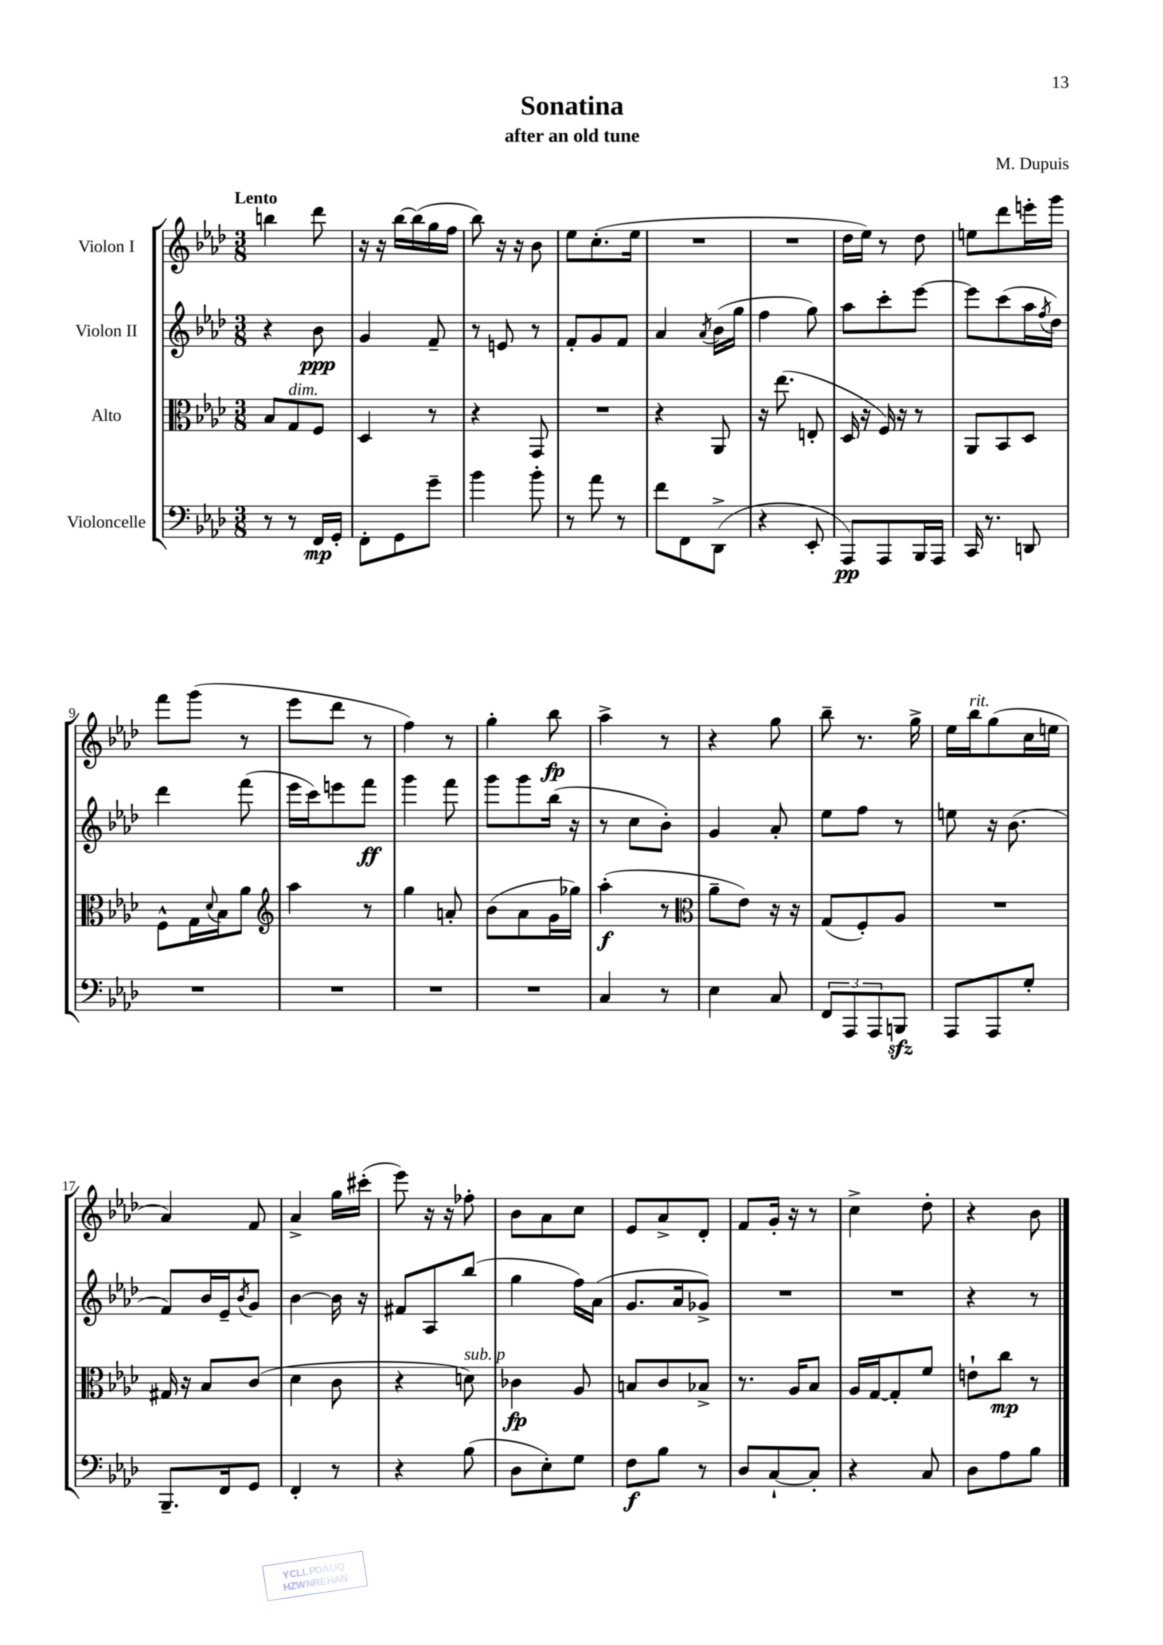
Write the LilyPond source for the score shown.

\header { title = "Sonatina" composer = "M. Dupuis" subtitle = "after an old tune" }
<<
\new StaffGroup <<
\new Staff = "s0" \with { instrumentName = "Violon I" } {
    \clef treble \key aes \major \numericTimeSignature \time 3/8 \tempo "Lento"
    b''4 des'''8 |
    r16 r16 bes''16~ bes''16( g''16 f''16 |
    bes''8) r16 r16 bes'8 |
    ees''8 c''8.-.( ees''16 |
    R4. |
    R4. |
    des''16 ees''16) r8 des''8 |
    e''8 des'''8 e'''16-. g'''16 |
    f'''8 g'''8( r8 |
    ees'''8 des'''8 r8 |
    f''4) r8 |
    g''4-. bes''8\fp |
    aes''4-> r8 |
    r4 g''8 |
    bes''8-- r8. g''16-> |
    ees''16 bes''16^\markup { \italic "rit." } g''8( c''16 e''16 |
    aes'4) f'8 |
    aes'4-> g''16 cis'''16-.( |
    ees'''8) r16 r16 fes''8-. |
    bes'8 aes'8 c''8 |
    ees'8 aes'8-> des'8-. |
    f'8 g'16-. r16 r8 |
    c''4-> des''8-. |
    r4 bes'8 \bar "|." |
}
\new Staff = "s1" \with { instrumentName = "Violon II" } {
    \clef treble \key aes \major \numericTimeSignature \time 3/8
    r4 bes'8\ppp |
    g'4 f'8-- |
    r8 e'8 r8 |
    f'8-. g'8 f'8 |
    aes'4 \acciaccatura { aes'8 } bes'16( g''16 |
    f''4 g''8) |
    aes''8 c'''8-. ees'''8~ |
    ees'''8 c'''8( aes''16 \acciaccatura { f''8 } des''16) |
    des'''4 f'''8( |
    ees'''16 c'''16) e'''8 f'''8\ff |
    g'''4 f'''8 |
    g'''8 g'''8 bes''16( r16 |
    r8 c''8 bes'8-.) |
    g'4 aes'8-. |
    ees''8 f''8 r8 |
    e''8 r16 bes'8.( |
    f'8) bes'16 ees'16-- \acciaccatura { bes'8 } g'8 |
    bes'4~ bes'16 r16 |
    fis'8 aes8 bes''8( |
    g''4 f''16) aes'16( |
    g'8. aes'16 ges'8->) |
    R4. |
    R4. |
    r4 r8 \bar "|." |
}
\new Staff = "s2" \with { instrumentName = "Alto" } {
    \clef alto \key aes \major \numericTimeSignature \time 3/8
    bes8 g8^\markup { \italic "dim." } f8 |
    des4 r8 |
    r4 g,8 |
    R4. |
    r4 aes,8 |
    r16 ees''8.( e8-. |
    des16 r16 f16) r16 r8 |
    aes,8 bes,8 des8 |
    f8-^ g16 \appoggiatura { des'8 } bes16 aes'8 |
    \clef treble aes''4 r8 |
    g''4 a'8-. |
    bes'8( aes'8 g'16 ges''16) |
    aes''4-.\f( r8 |
    \clef alto aes'8-- ees'8) r16 r16 |
    g8( f8-.) aes8 |
    R4. |
    gis16 r16 bes8 c'8( |
    des'4 c'8 |
    r4 d'8^\markup { \italic "sub. p" }) |
    ces'4\fp aes8 |
    b8 c'8 bes8-> |
    r8. aes16 bes8 |
    aes16 g16~ g8-. f'8 |
    e'8-! c''8\mp r8 \bar "|." |
}
\new Staff = "s3" \with { instrumentName = "Violoncelle" } {
    \clef bass \key aes \major \numericTimeSignature \time 3/8
    r8 r8 f,16\mp g,16-. |
    f,8-. g,8 g'8-- |
    bes'4 bes'8-. |
    r8 aes'8 r8 |
    f'8 f,8 des,8->( |
    r4 ees,8-. |
    aes,,8\pp) aes,,8 bes,,16 aes,,16 |
    c,16 r8. d,8 |
    R4. |
    R4. |
    R4. |
    R4. |
    c4 r8 |
    ees4 c8 |
    \tuplet 3/2 { f,8 aes,,8 aes,,8 } b,,8\sfz |
    aes,,8 aes,,8 g8-. |
    bes,,8.-- f,16 g,8 |
    f,4-. r8 |
    r4 bes8( |
    des8 ees8-.) g8 |
    f8\f bes8 r8 |
    des8 c8~-! c8-. |
    r4 c8 |
    des8 aes8 bes8 \bar "|." |
}
>>
>>
